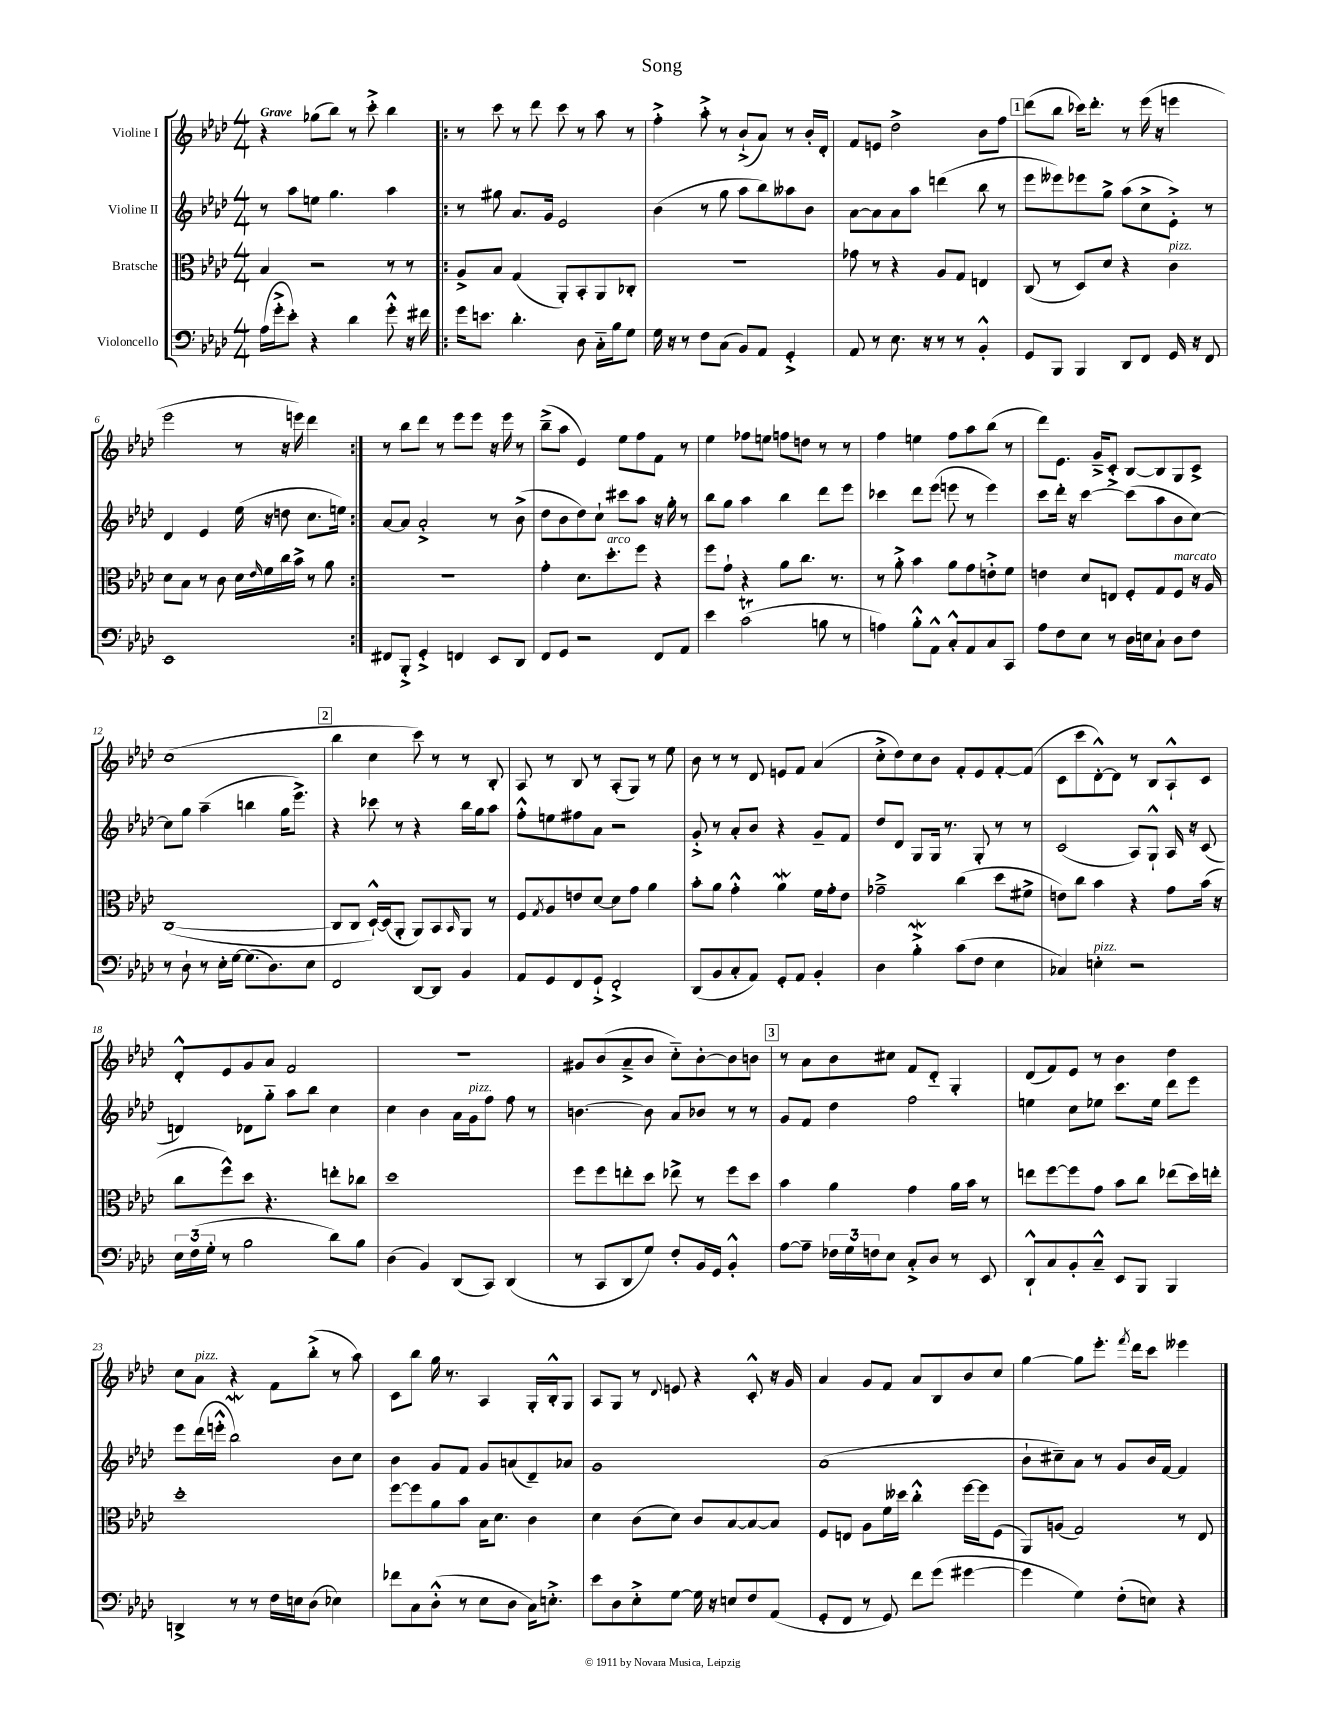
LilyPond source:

\header { title = "Song" }
<<
\new StaffGroup <<
\new Staff = "s0" \with { instrumentName = "Violine I" } {
    \clef treble \key aes \major \numericTimeSignature \time 4/4 \tempo "Grave"
    r4 ges''8( bes''8) r8 c'''8-.-> bes''4 |
    \repeat volta 2 { r8 c'''8 r8 des'''8 c'''8 r8 aes''8 r8 |
    f''4-.-> aes''8-.-> r8 bes'8-!->( aes'8) r8 bes'16-. des'16-. |
    f'8 e'8 des''2-> bes'8 f''8 |
    \mark \markup { \box "1" } des'''8( bes''8 ces'''16) des'''8.-. r8 ees'''16( r16 e'''4 |
    ees'''2 r8 r16 e'''16) des'''4 | }
    r8 bes''8 des'''8 r8 ees'''8 ees'''8 r16 ees'''16 r8 |
    bes''8--->( aes''8 ees'4) ees''8 f''8 f'8 r8 |
    ees''4 fes''8 e''8 f''8 d''8 r8 r8 |
    f''4 e''4 f''8 aes''8 bes''8( r8 |
    des'''8) ees'8. g'16---> c'8-.-> bes8~ bes8 g8 c'8-> |
    c''1( |
    \mark \markup { \box "2" } bes''4 c''4 c'''8) r8 r8 bes8-. |
    aes8 r8 bes8 r8 aes8-.( g8) r8 ees''8 |
    bes'8 r8 r8 des'8 e'8 f'8 aes'4( |
    c''8-.-> des''8) c''8 bes'8 f'8-. ees'8 f'8~-. f'8( |
    c'8 c'''8 des'8~-.-^) des'8 r8 bes8 aes8-!-^ c'8 |
    des'8-.-^ ees'8 g'8 aes'8 f'2 |
    R1 |
    gis'8 bes'8( aes'8---> bes'8 c''8-_) bes'8~-. bes'8 b'8 |
    \mark \markup { \box "3" } r8 aes'8 bes'8 cis''8 f'8 des'8-_ g4-. |
    des'8( f'8) ees'8 r8 bes'4 des''4 |
    c''8 aes'8^\markup { \italic "pizz." } r4 f'8 bes''8-.->( r8 aes''8) |
    c'8 bes''8 g''16 r8. aes4 g16-. bes16-.-^ g8 |
    aes8 g8 r8 \appoggiatura { des'8 } e'8 r4 c'8-.-^ r16 g'16 |
    aes'4 g'8 f'8 aes'8 bes8 bes'8 c''8 |
    g''4~ g''8 ees'''8.-. \acciaccatura { f'''8 } des'''16 c'''8 eeses'''4 \bar "|." |
}
\new Staff = "s1" \with { instrumentName = "Violine II" } {
    \clef treble \key aes \major \numericTimeSignature \time 4/4
    r8 aes''8 e''8 g''4. aes''4 |
    \repeat volta 2 { r8 gis''8 aes'8. g'16 ees'2 |
    bes'4( r8 g''8 aes''8 bes''8) aeses''8 bes'8 |
    aes'8~ aes'8 aes'8 aes''8 d'''4( bes''8 r8 |
    \mark \markup { \box "1" } ees'''8 eeses'''8) ees'''8 g''8-> aes''8( c''8-> ees'8-.->) r8 |
    des'4 ees'4 ees''16( r16 d''8 c''8. e''16) | }
    aes'8~ aes'8 aes'2-.-> r8 bes'8->( |
    des''8 bes'8 des''8) c''8-! cis'''8 aes''8 r16 g''16-. r8 |
    bes''8 g''8 aes''4 bes''4 des'''8 ees'''8 |
    ces'''4 des'''8 ees'''8( e'''8 r8 e'''4) |
    c'''8 des'''16-. r16 c'''4~ c'''8( aes''8 bes'8 c''8~) |
    c''8 g''8 aes''4--( b''4 g''16 ees'''8.->) |
    \mark \markup { \box "2" } r4 ces'''8 r8 r4 bes''16 g''16 aes''8 |
    f''8-.-^ e''8 fis''8 aes'8 r2 |
    g'8-.-> r8 aes'8-. bes'8 r4 g'8-- f'8 |
    des''8 des'8 g8 g16 r8. g8-. r8 r8 |
    c'2( aes8) g8-!-^ aes16 r16 c'8( |
    d'4) des'8 g''8-_ aes''8 bes''8 c''4 |
    c''4 bes'4 aes'16 g'16^\markup { \italic "pizz." } f''8 f''8 r8 |
    b'4.~ b'8 aes'8 bes'8 r8 r8 |
    \mark \markup { \box "3" } g'8 f'8 des''4 f''2 |
    e''4 c''8 ees''8 c'''8. ees''16 des'''8 ees'''8 |
    ees'''8 des'''16( e'''16-.-^ bes''2\mordent) bes'8 c''8 |
    bes'4 g'8 f'8 g'8 a'8( des'8--) aes'8 |
    g'1 |
    aes'1( |
    bes'8-! cis''8--) aes'8 r8 g'8 bes'16 f'16~ f'4 \bar "|." |
}
\new Staff = "s2" \with { instrumentName = "Bratsche" } {
    \clef alto \key aes \major \numericTimeSignature \time 4/4
    bes4 r2 r8 r8 |
    \repeat volta 2 { aes8-> bes8 g4( aes,8-.) bes,8-. aes,8 ces8-. |
    R1 |
    ges'8 r8 r4 aes8 g8 e4 |
    \mark \markup { \box "1" } c8( r8 des8) des'8 r4 c'4^\markup { \italic "pizz." } |
    des'8 bes8 r8 c'8 des'16 \grace { ees'16 } f'16 c''16 bes'16-> r8 aes'8 | }
    R1 |
    g'4-. des'8. des''8.-.^\markup { \italic "arco" } f''8 r4 |
    f''8 g'8-! r4 aes'8 c''8. r8. |
    r8 aes'8-.-> bes'4 aes'8 g'8 e'8-.-> f'8 |
    e'4 des'8 e8 f8-. g8 f8^\markup { \italic "marcato" } r16 aes16 |
    c1~( |
    \mark \markup { \box "2" } c8 c8 des16~-!-^) des16( aes,8-. aes,8) bes,8 \grace { bes,16 } aes,8 r8 |
    f8 \acciaccatura { g8 } aes8 e'8 des'8~ des'8 g'8 aes'4 |
    bes'8-. aes'8 g'4-.-^ aes'4\mordent f'16 g'16-. ees'8 |
    ges'2---> c''4( des''8 fis'8-> |
    e'8) c''8 bes'4 r4 g'8 bes'16( r16 |
    c''8 f''8-^) des''8 r4. e''8-. ces''8 |
    des''1 |
    f''8 f''8 e''8-. des''8 ees''8-> r8 f''8 des''8 |
    \mark \markup { \box "3" } bes'4 aes'4 g'4 aes'16 bes'16 r8 |
    e''8 f''8~ f''8 g'8 bes'8 c''8 ees''8( des''16) e''16-. |
    des''1-. |
    f''8~ f''8 aes'8 bes'8 bes16 des'8. c'4 |
    des'4 c'8( des'8) c'8 bes8~ bes8~ bes8 |
    f8 e8 aes8 f'16 deses''16 c''4-.-^ f''16~ f''16 f8( |
    aes,8) a8( g2) r8 ees8 \bar "|." |
}
\new Staff = "s3" \with { instrumentName = "Violoncello" } {
    \clef bass \key aes \major \numericTimeSignature \time 4/4
    aes16( g'16-.-> ees'8-.) r4 des'4 g'8-.-^ r16 fis'16 |
    \repeat volta 2 { g'16 e'8. des'4.-. des8 c16-_ bes16 g8 |
    g16 r16 r8 f8 c8( bes,8) aes,8 g,4-.-> |
    aes,8 r8 ees8. r16 r8 r8 bes,4-.-^ |
    \mark \markup { \box "1" } g,8 bes,,8 bes,,4 des,8 f,8 g,16 r16 f,8 |
    ees,1 | }
    fis,8 bes,,8-.-> g,4-.-> f,4 ees,8 des,8 |
    f,8 g,8 r2 f,8 aes,8 |
    ees'4 c'2\trill( b8 r8 |
    a4) bes8-.-^ aes,8-^ c8-.-^ aes,8 c8 c,8 |
    aes8 f8 ees8 r8 des16 e16 c8-! des8 f8 |
    r8 des8-! r8 ees16-. g16~ g8.( des8.) ees8 |
    \mark \markup { \box "2" } f,2 des,8~ des,8 bes,4 |
    aes,8 g,8 f,8 g,8-!-> f,2-.-> |
    des,8( bes,8 c8-. aes,8) g,8-. aes,8 bes,4-. |
    des4 bes4-.->\mordent c'8( f8 ees4 |
    ces4) e4-.^\markup { \italic "pizz." } r2 |
    \tuplet 3/2 { ees16 f16( g16-. } r8 bes2 des'8) bes8 |
    des4( bes,4) des,8( c,8) des,4( |
    r8 c,8 des,8 g8) f8-. bes,16 g,16 bes,4-.-^ |
    \mark \markup { \box "3" } aes8~ aes8-- \tuplet 3/2 { fes16 g16 f16 } ees8 c8-.-> des8 r8 ees,8 |
    des,8-!-^ c8 bes,8-. c8---^ ees,8 bes,,8 bes,,4 |
    d,4-> r8 r8 f16 e16 des8( ees4) |
    fes'8 c8 des8-.-^( r8 ees8 des8 c16) e8.-.-> |
    ees'8 des8 ees8-.-> g8~ g16 r16 e8 f8 aes,8( |
    g,8-. f,8 r8 g,8) f'8 g'8( gis'4~ |
    gis'4 g4) f8-.( e8) r4 \bar "|." |
}
>>
>>
